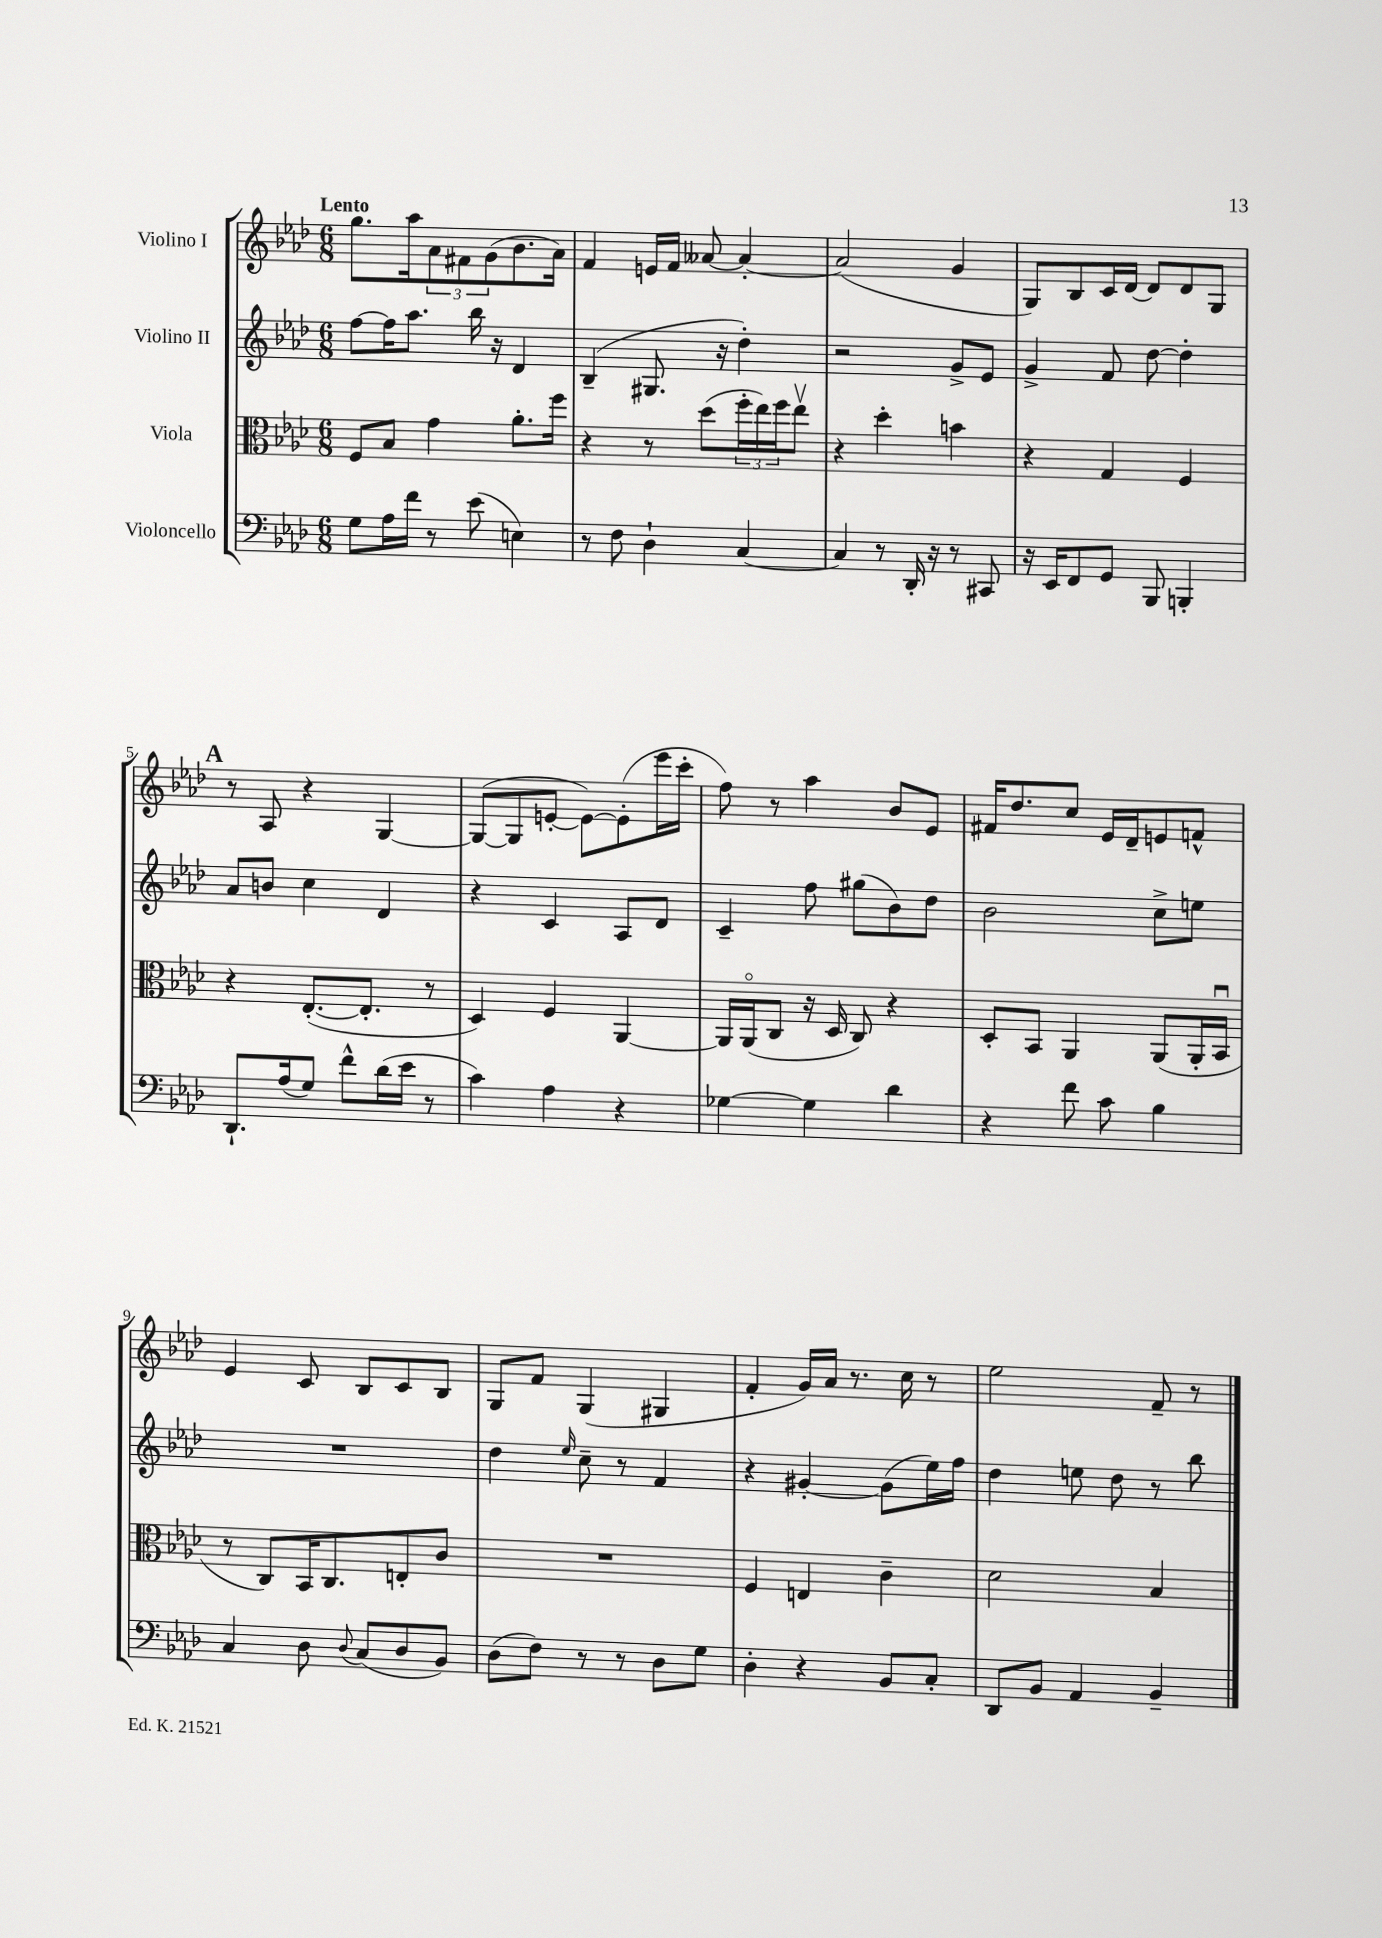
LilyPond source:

<<
\new StaffGroup <<
\new Staff = "s0" \with { instrumentName = "Violino I" } {
    \clef treble \key aes \major \numericTimeSignature \time 6/8 \tempo "Lento"
    g''8. aes''16 \tuplet 3/2 { aes'8 fis'8 g'8( } bes'8. aes'16) |
    f'4 e'16 f'16 aeses'8~ aeses'4~-. |
    aeses'2( g'4 |
    g8) bes8 c'16 des'16~ des'8 des'8 g8 |
    \mark \markup { \bold "A" } r8 aes8 r4 g4~ |
    g8~( g8 e'8~-. e'8~) e'8-.( ees'''16 c'''16-. |
    f''8) r8 aes''4 bes'8 ees'8 |
    fis'16 des''8. c''8 ees'16 des'16-- e'8 f'8-^ |
    ees'4 c'8 bes8 c'8 bes8 |
    g8 f'8 g4( gis4 |
    f'4-. g'16) aes'16 r8. c''16 r8 |
    ees''2 f'8-- r8 \bar "|." |
}
\new Staff = "s1" \with { instrumentName = "Violino II" } {
    \clef treble \key aes \major \numericTimeSignature \time 6/8
    f''8~ f''16 aes''8. bes''16 r16 des'4 |
    bes4--( gis8. r16 des''4-.) |
    r2 g'8-> ees'8 |
    g'4-> f'8 des''8~ des''4-. |
    \mark \markup { \bold "A" } aes'8 b'8 c''4 des'4 |
    r4 c'4 aes8 des'8 |
    c'4-- f''8 gis''8( bes'8) des''8 |
    bes'2 c''8-> e''8 |
    R2. |
    des''4 \grace { ees''16 } c''8-- r8 f'4 |
    r4 gis'4~-. gis'8( ees''16) f''16 |
    des''4 e''8 des''8 r8 bes''8 \bar "|." |
}
\new Staff = "s2" \with { instrumentName = "Viola" } {
    \clef alto \key aes \major \numericTimeSignature \time 6/8
    f8 bes8 g'4 aes'8.-. f''16 |
    r4 r8 des''8( \tuplet 3/2 { f''16-. ees''16) f''16 } ees''8\upbow |
    r4 des''4-. b'4 |
    r4 g4 f4 |
    \mark \markup { \bold "A" } r4 ees8.~-.( ees8.-. r8 |
    des4) f4 aes,4~ |
    aes,16 aes,16\flageolet( c8 r16 des16 c8) r4 |
    des8-. bes,8 aes,4 aes,8( aes,16-. bes,16\downbow |
    r8 c8) bes,16 c8. e8-. c'8 |
    R2. |
    f4 e4 c'4-- |
    des'2 bes4 \bar "|." |
}
\new Staff = "s3" \with { instrumentName = "Violoncello" } {
    \clef bass \key aes \major \numericTimeSignature \time 6/8
    g8 aes16 f'16 r8 ees'8( e4) |
    r8 f8 des4-! c4~ |
    c4 r8 des,16-. r16 r8 cis,8 |
    r16 ees,16 f,8 g,8 bes,,8 b,,4-. |
    \mark \markup { \bold "A" } des,8.-! aes16( g8) f'8-^ des'16( ees'16 r8 |
    c'4) aes4 r4 |
    ges4~ ges4 des'4 |
    r4 f'8 c'8 bes4 |
    c4 des8 \appoggiatura { des8 } c8( des8 bes,8) |
    des8( f8) r8 r8 des8 g8 |
    des4-. r4 bes,8 c8-. |
    des,8 bes,8 aes,4 bes,4-- \bar "|." |
}
>>
>>
